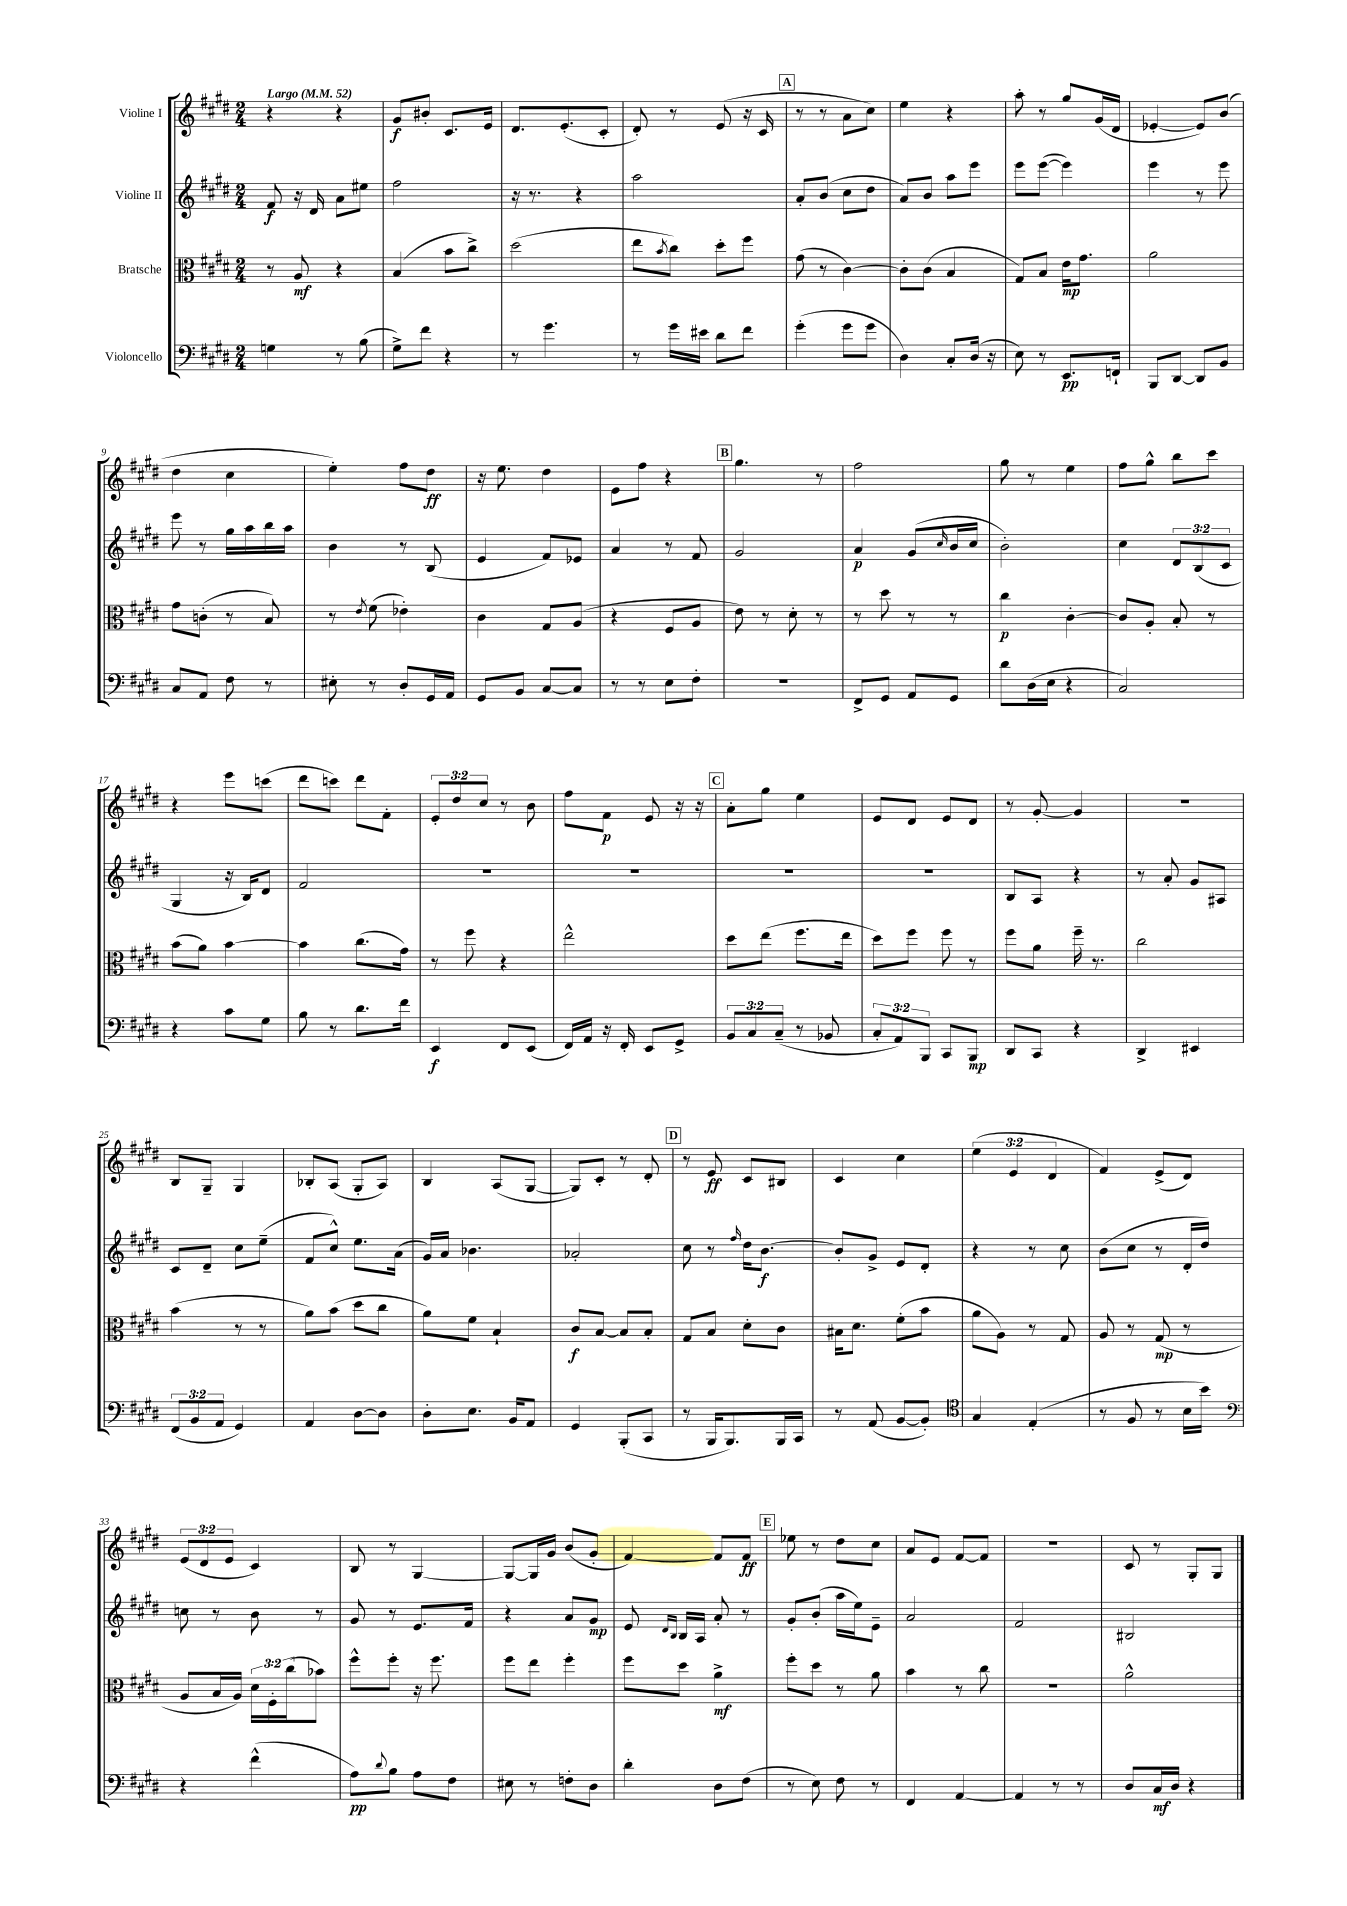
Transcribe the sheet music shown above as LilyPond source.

<<
\new StaffGroup <<
\new Staff = "s0" \with { instrumentName = "Violine I" } {
    \clef treble \key e \major \numericTimeSignature \time 2/4 \override Staff.TupletNumber.text = #tuplet-number::calc-fraction-text \tempo "Largo" 4 = 52
    r4 r4 |
    gis'8\f bis'8-. cis'8. e'16 |
    dis'8. e'8.-.( cis'8-. |
    dis'8-.) r8 e'8( r16 cis'16 |
    \mark \markup { \box "A" } r8 r8 a'8 cis''8) |
    e''4 r4 |
    a''8-. r8 gis''8 gis'16( dis'16 |
    ees'4~-. ees'8) b'8( |
    dis''4 cis''4 |
    e''4-.) fis''8 dis''8\ff |
    r16 e''8. dis''4 |
    e'8 fis''8 r4 |
    \mark \markup { \box "B" } gis''4. r8 |
    fis''2 |
    gis''8 r8 e''4 |
    fis''8 gis''8-^ b''8 cis'''8 |
    r4 e'''8 c'''8( |
    dis'''8 c'''8) dis'''8 fis'8-. |
    \tuplet 3/2 { e'8-. dis''8 cis''8 } r8 b'8 |
    fis''8 fis'8\p e'8 r16 r16 |
    \mark \markup { \box "C" } a'8-. gis''8 e''4 |
    e'8 dis'8 e'8 dis'8 |
    r8 gis'8~-. gis'4 |
    R2 |
    b8 gis8-- gis4 |
    bes8-. a8( gis8-. a8) |
    b4 a8( gis8~ |
    gis8) cis'8-. r8 dis'8-. |
    \mark \markup { \box "D" } r8 e'8\ff cis'8 bis8 |
    cis'4 cis''4 |
    \tuplet 3/2 { e''4( e'4 dis'4 } |
    fis'4) e'8->( dis'8) |
    \tuplet 3/2 { e'8( dis'8 e'8 } cis'4) |
    b8 r8 gis4~ |
    gis8~ gis16 gis'16 b'8( gis'8-. |
    fis'4~) fis'8 fis'8\ff |
    \mark \markup { \box "E" } ees''8 r8 dis''8 cis''8 |
    a'8 e'8 fis'8~ fis'8 |
    R2 |
    cis'8 r8 gis8-. gis8 \bar "|." |
}
\new Staff = "s1" \with { instrumentName = "Violine II" } {
    \clef treble \key e \major \numericTimeSignature \time 2/4 \override Staff.TupletNumber.text = #tuplet-number::calc-fraction-text
    fis'8\f r16 dis'16 a'8 eis''8 |
    fis''2 |
    r16 r8. r4 |
    a''2 |
    \mark \markup { \box "A" } a'8-. b'8( cis''8 dis''8 |
    a'8) b'8 a''8 e'''8 |
    e'''8 e'''8~( e'''4) |
    e'''4 r8 e'''8 |
    e'''8 r8 gis''16 a''16 b''16 a''16 |
    b'4 r8 b8( |
    e'4 fis'8) ees'8 |
    a'4 r8 fis'8 |
    \mark \markup { \box "B" } gis'2 |
    a'4\p gis'8( \grace { cis''16 } b'16 cis''16 |
    b'2-.) |
    cis''4 \tuplet 3/2 { dis'8 b8( cis'8 } |
    gis4 r16 b16) dis'8 |
    fis'2 |
    R2 |
    R2 |
    \mark \markup { \box "C" } R2 |
    R2 |
    b8 a8 r4 |
    r8 a'8-. gis'8 ais8 |
    cis'8 dis'8-- cis''8 e''8--( |
    fis'8 cis''8-^) e''8. a'16( |
    gis'16) a'16 bes'4. |
    aes'2-. |
    \mark \markup { \box "D" } cis''8 r8 \grace { fis''16 } dis''16 b'8.~\f |
    b'8-. gis'8-> e'8 dis'8-. |
    r4 r8 cis''8 |
    b'8( cis''8 r8 dis'16-. dis''16) |
    c''8 r8 b'8 r8 |
    gis'8 r8 e'8. fis'16 |
    r4 a'8 gis'8\mp |
    e'8 \grace { dis'16 b16 } b16 a16 a'8-. r8 |
    \mark \markup { \box "E" } gis'8-. b'8-.( a''16 e''16) e'8-- |
    a'2 |
    fis'2 |
    bis2 \bar "|." |
}
\new Staff = "s2" \with { instrumentName = "Bratsche" } {
    \clef alto \key e \major \numericTimeSignature \time 2/4 \override Staff.TupletNumber.text = #tuplet-number::calc-fraction-text
    r8 a8\mf r4 |
    b4( b'8 cis''8->) |
    dis''2( |
    e''8 \acciaccatura { b'8 } cis''8) dis''8-. fis''8 |
    \mark \markup { \box "A" } gis'8( r8 cis'4~) |
    cis'8-. cis'8( b4 |
    gis8) b8 e'16\mp gis'8. |
    a'2 |
    gis'8 c'8-.( r8 b8) |
    r8 \acciaccatura { e'8 } fis'8( ees'4-.) |
    cis'4 gis8 a8( |
    r4 fis8 a8 |
    \mark \markup { \box "B" } e'8) r8 dis'8-. r8 |
    r8 dis''8 r8 r8 |
    cis''4\p cis'4~-. |
    cis'8 a8-. b8-. r8 |
    b'8( a'8) b'4~ |
    b'4 cis''8.( gis'16) |
    r8 fis''8 r4 |
    e''2-^ |
    \mark \markup { \box "C" } dis''8 e''8( fis''8. e''16 |
    dis''8) fis''8 fis''8 r8 |
    fis''8 a'8 fis''16-- r8. |
    cis''2 |
    b'4( r8 r8 |
    a'8) b'8( dis''8 cis''8 |
    a'8) fis'8 b4-! |
    cis'8\f b8~ b8 b8-. |
    \mark \markup { \box "D" } gis8 b8 dis'8-. cis'8 |
    bis16 dis'8. fis'8-.( b'8 |
    a'8 a8) r8 gis8 |
    a8 r8 gis8\mp( r8 |
    a8 b16 a16) \tuplet 3/2 { dis'16 fis16-. cis''16( } bes'8) |
    fis''8-^ fis''8-. r16 fis''8. |
    fis''8 e''8 fis''4-. |
    fis''8 dis''8 a'4->\mf |
    \mark \markup { \box "E" } fis''8-. dis''8 r8 a'8 |
    b'4 r8 cis''8 |
    R2 |
    a'2-^ \bar "|." |
}
\new Staff = "s3" \with { instrumentName = "Violoncello" } {
    \clef bass \key e \major \numericTimeSignature \time 2/4 \override Staff.TupletNumber.text = #tuplet-number::calc-fraction-text
    g4 r8 b8( |
    gis8->) fis'8 r4 |
    r8 gis'4. |
    r8 gis'16 eis'16 dis'8 fis'8 |
    \mark \markup { \box "A" } gis'4-.( gis'8 gis'8 |
    dis4) cis8-. dis16( r16 |
    e8) r8 e,8.\pp f,16-! |
    b,,8 dis,8~ dis,8 b,8 |
    cis8 a,8 fis8 r8 |
    eis8-. r8 dis8-. gis,16 a,16 |
    gis,8 b,8 cis8~ cis8 |
    r8 r8 e8 fis8-. |
    \mark \markup { \box "B" } r2 |
    fis,8-> gis,8 a,8 gis,8 |
    dis'8 dis16( e16 r4 |
    cis2) |
    r4 cis'8 gis8 |
    b8 r8 dis'8. fis'16 |
    e,4\f fis,8 e,8( |
    fis,16) a,16 r16 fis,16-. e,8 gis,8-> |
    \mark \markup { \box "C" } \tuplet 3/2 { b,8 cis8 cis8--( } r8 bes,8 |
    \tuplet 3/2 { cis8-. a,8) b,,8 } cis,8 b,,8\mp |
    dis,8 cis,8 r4 |
    dis,4-> eis,4 |
    \tuplet 3/2 { fis,8( b,8 a,8 } gis,4) |
    a,4 dis8~ dis8 |
    dis8-. e8. b,16 a,8 |
    gis,4 b,,8-.( cis,8 |
    \mark \markup { \box "D" } r8 b,,16 b,,8.) b,,16 cis,16 |
    r8 a,8( b,8~ b,8-.) |
    \clef tenor gis4 e4-.( |
    r8 fis8 r8 b16 b'16) |
    \clef bass r4 fis'4-^( |
    a8\pp) \appoggiatura { dis'8 } b8 a8 fis8 |
    eis8 r8 f8-. dis8 |
    dis'4-. dis8 fis8( |
    \mark \markup { \box "E" } r8 e8) fis8 r8 |
    fis,4 a,4~ |
    a,4 r8 r8 |
    dis8 cis16\mf dis16 r4 \bar "|." |
}
>>
>>
